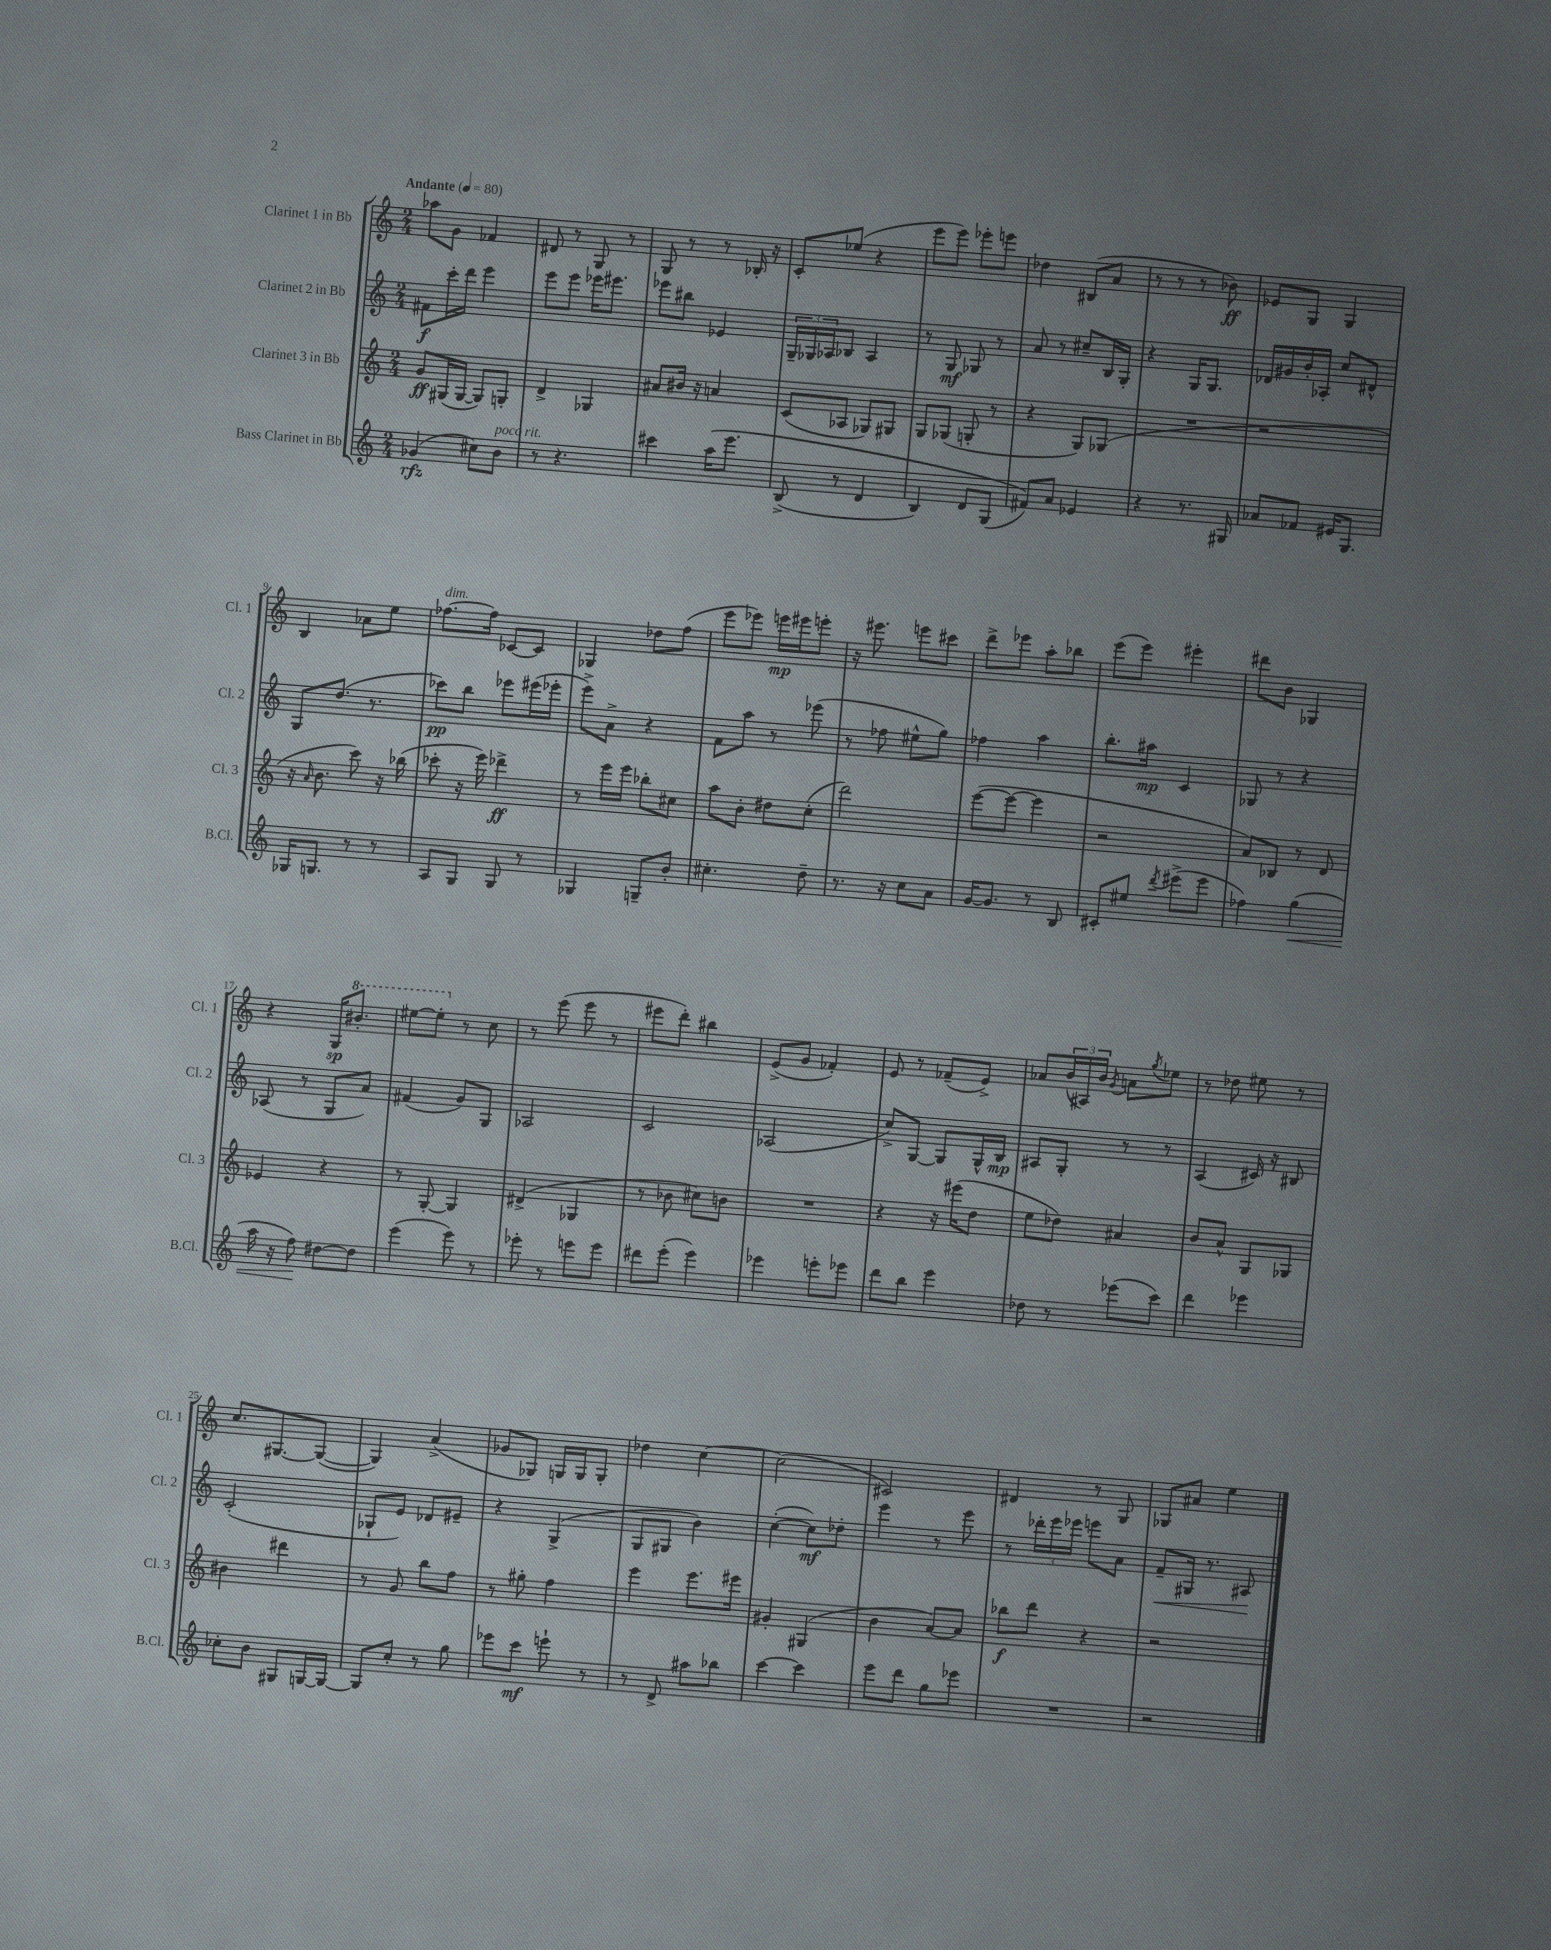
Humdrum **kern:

**kern	**dynam	**kern	**dynam	**kern	**dynam	**kern	**dynam
*part4	*part4	*part3	*part3	*part2	*part2	*part1	*part1
*staff4	*staff4	*staff3	*staff3	*staff2	*staff2	*staff1	*staff1
*I"Bass Clarinet in Bb	*	*I"Clarinet 3 in Bb	*	*I"Clarinet 2 in Bb	*	*I"Clarinet 1 in Bb	*
*I'B.Cl.	*	*I'Cl. 3	*	*I'Cl. 2	*	*I'Cl. 1	*
*clefG2	*	*clefG2	*	*clefG2	*	*clefG2	*
*k[]	*	*k[]	*	*k[]	*	*k[]	*
*M2/4	*	*M2/4	*	*M2/4	*	*M2/4	*
*MM80	*	*MM80	*	*MM80	*	*MM80	*
=1	=1	=1	=1	=1	=1	=1	=1
!	!	!	!	!	!	!LO:TX:a:B:t=Andante	!
(4g-X/	rfz	8g/L	ff	8f#X\L	f	8aa-X\L	.
.	.	(16G#X/L	.	16ccc'\L	.	8g\J	.
.	.	[16G#/JJ	.	16ddd\JJ	.	.	.
8cc#X\L)	.	8G#/L])	.	4eee\	.	4f-X/	.
!LO:TX:a:i:t=poco rit.	!	!	!	!	!	!	!
8b\J	.	8Gn'/J	.	.	.	.	.
=2	=2	=2	=2	=2	=2	=2	=2
8r	.	4d^/	.	8eee\L	.	8d#X/	.
4.r	.	.	.	8eee\J	.	8r	.
.	.	4G-X/	.	16eee-X\KL	.	8G/	.
.	.	.	.	8.eee#X\J	.	.	.
.	.	.	.	.	.	8r	.
=3	=3	=3	=3	=3	=3	=3	=3
4ccc#X\	.	8a#X/L	.	8eee-X\L	.	8G/	.
.	.	16b#X/Jk	.	8bb#X\J	.	8r	.
.	.	16r	.	.	.	.	.
(16aa\KL	.	4an/	.	4e-X/	.	8r	.
8.eee\J	.	.	.	.	.	.	.
.	.	.	.	.	.	16B-X'/	.
.	.	.	.	.	.	16r	.
=4	=4	=4	=4	=4	=4	=4	=4
(8B^/	.	(8c/L	.	24G~/LL	.	8c'/L	.
.	.	.	.	24G-X/	.	.	.
.	.	.	.	24A-X/J	.	.	.
8r	.	8A-X/J	.	8B-X/J	.	(8ee-X/J	.
4d/	.	8G-X/L)	.	4A-/	.	4r	.
.	.	8G#X/J	.	.	.	.	.
=5	=5	=5	=5	=5	=5	=5	=5
4B/)	.	8G/L	.	8r	.	8eee\L	.
.	.	(8G-X/J	.	8G/	mf	8eee\J)	.
8d/L	.	8Gn'/	.	8G-X/	.	8eee-X'\L	.
(8G/J	.	8r	.	8r	.	8eeen\J	.
=6	=6	=6	=6	=6	=6	=6	=6
8f#X/L))	.	4r	.	8a/	.	4dd-X\	.
8a/J	.	.	.	8r	.	.	.
4e-X/	.	8G/L)	.	8cc#X~/L	.	(8B#X/L	.
.	.	(8G-X/J	.	16B/L	.	8a/J	.
.	.	.	.	16G'/JJ	.	.	.
=7	=7	=7	=7	=7	=7	=7	=7
4r	.	2r	.	4r	.	8r	.
.	.	.	.	.	.	8r	.
8.r	.	.	.	16G/KL	.	8r	.
.	.	.	.	8.G/J	.	.	.
.	.	.	.	.	.	8b-X\)	ff
16G#X/	.	.	.	.	.	.	.
=8	=8	=8	=8	=8	=8	=8	=8
8a-X/L	.	2r	.	16d-X/LL	.	8e-X/L	.
.	.	.	.	16g#X/	.	.	.
8f-X/J	.	.	.	16b'/	.	8G/J	.
.	.	.	.	16A-X'/JJ	.	.	.
16e#X/KL	.	.	.	8cc/L	.	4G/	.
8.G/J	.	.	.	.	.	.	.
.	.	.	.	8d#X^^/J	.	.	.
!!LO:LB:g=z
=9	=9	=9	=9	=9	=9	=9	=9
16G-X/KL	.	16r	.	8G/L	.	4B/	.
.	.	16qqa/	.	.	.	.	.
8.Gn/J	.	8.b\	.	.	.	.	.
.	.	.	.	(8.dd/J	.	.	.
8r	.	8ccc\)	.	.	.	8a-X\L	.
.	.	.	.	8.r	.	.	.
8r	.	16r	.	.	.	8ee\J	.
.	.	(16bb-X\	.	.	.	.	.
=10	=10	=10	=10	=10	=10	=10	=10
!	!	!	!	!	!	!LO:TX:a:i:t=dim.	!
8A/L	.	8ccc-X'\	.	8ccc-X\L)	pp	[8.ff-X\L	.
8G/J	.	16r	.	8bb\J	.	.	.
.	.	16eee\)	.	.	.	16ff-\Jk]	.
8G/	.	4ddd-X^\	ff	8eee-X\L	.	[8c-X/L	.
8r	.	.	.	(16eee#X\L	.	8c-/J]	.
.	.	.	.	16eee-X'\JJ	.	.	.
=11	=11	=11	=11	=11	=11	=11	=11
4G-X/	.	8r	.	8eee^\L)	.	4G-X/	.
.	.	16eee\LL	.	8a^\J	.	.	.
.	.	16eee\JJ	.	.	.	.	.
8Gn~/L	.	8bb-X'\L	.	4r	.	8dd-X\L	.
8b'/J	.	8cc#X\J	.	.	.	(8ff\J	.
=12	=12	=12	=12	=12	=12	=12	=12
4.cc#X'\	.	8aa\L	.	8f\L	.	8eee\L	.
.	.	8b'\J	.	8aa\J	.	8eee-X\J)	.
.	.	8dd#X\L	.	8r	.	16eeen\LL	mp
.	.	.	.	.	.	16eee#X\J	.
8dd~\	.	(8cc'\J	.	(8eee-X\	.	8eeen'\J	.
=13	=13	=13	=13	=13	=13	=13	=13
8.r	.	2ddd\)	.	8r	.	16r	.
.	.	.	.	.	.	8.eee#X\	.
.	.	.	.	8ff-X\	.	.	.
16r	.	.	.	.	.	.	.
8cc\L	.	.	.	8ee#X^^\L	.	8eeen\L	.
8a\J	.	.	.	8gg\J)	.	8ccc#X\J	.
=14	=14	=14	=14	=14	=14	=14	=14
[16g/KL	.	([8eee\L	.	4ff-X\	.	8ddd^\L	.
8.g/J]	.	.	.	.	.	.	.
.	.	8eee\J_	.	.	.	8eee-X\J	.
8r	.	4eee\]	.	4aa\	.	8aa'\L	.
8B/	.	.	.	.	.	8bb-X\J	.
=15	=15	=15	=15	=15	=15	=15	=15
8c#X'/L	.	2r	.	8.bb'\L	.	(8eee\L	.
8ee#X/J	.	.	.	.	.	8eee\J)	.
.	.	.	.	16aa#X\Jk	mp	.	.
8qddd/	.	.	.	.	.	.	.
(8eee#X^\L	.	.	.	4c/	.	4eee#X'\	.
8eee#\J	.	.	.	.	.	.	.
=16	=16	=16	=16	=16	=16	=16	=16
4ff-X\)	.	8a/L)	.	8G-X/	.	8ddd#X\L	.
.	.	8B-X/J	.	8r	.	8b\J	.
!	!LO:HP:b	!	!	!	!	!	!
(4gg\	<	8r	.	4r	.	4G-X/	.
.	.	8d/	.	.	.	.	.
!!LO:LB:g=z
=17	=17	=17	=17	=17	=17	=17	=17
16aa\	.	4e-X/	.	(8A-X/	.	4r	.
16r	.	.	.	.	.	.	.
8ff\)	.	.	.	8r	.	.	.
[8dd#X\L	[	4r	.	8G/L	.	16G/KL	sp
*	*	*	*	*	*	*8va	*
.	.	.	.	.	.	8.bb#X'/J	.
8dd#\J]	.	.	.	8a/J)	.	.	.
=18	=18	=18	=18	=18	=18	=18	=18
(4eee\	.	8r	.	(4f#X/	.	[8eee#X\L	.
.	.	[8G'/	.	.	.	8eee#'\J]	.
*	*	*	*	*	*	*X8va	*
8eee\)	.	4G/]	.	8g/L)	.	8r	.
8r	.	.	.	8G/J	.	8cc\	.
=19	=19	=19	=19	=19	=19	=19	=19
8eee-X'\	.	(4d#X^/	.	2A-X/	.	8r	.
8r	.	.	.	.	.	(8eee\	.
8eeen\L	.	4G-X/	.	.	.	8eee\	.
8eee\J	.	.	.	.	.	8r	.
=20	=20	=20	=20	=20	=20	=20	=20
8ddd#X\L	.	8r	.	2c/	.	8eee#X\L	.
(8eee'\J	.	8b-X\	.	.	.	8ddd'\J)	.
4eee\)	.	8cc#X\L)	.	.	.	4bb#X\	.
.	.	8bn\J	.	.	.	.	.
=21	=21	=21	=21	=21	=21	=21	=21
4eee-X\	.	2r	.	(2A-X/	.	(8e^/L	.
.	.	.	.	.	.	8g/J	.
8eeen'\L	.	.	.	.	.	4f-X'/)	.
8eee-X\J	.	.	.	.	.	.	.
=22	=22	=22	=22	=22	=22	=22	=22
8ddd\L	.	4r	.	8cc^/L)	.	8e/	.
8bb\J	.	.	.	[8G/J	.	8r	.
4eee\	.	16r	.	8G/L]	.	(8f-X~/L	.
.	.	(16eee#X\KL	.	.	.	.	.
.	.	8dd\J	.	16G^^/L	.	8e^/J)	.
.	.	.	.	16B/JJ	mp	.	.
=23	=23	=23	=23	=23	=23	=23	=23
8dd-X\	.	8ee\L	.	8A#X/L	.	8a-X/L	.
8r	.	8dd-X\J)	.	8G'/J	.	(24b/L	.
.	.	.	.	.	.	24A#X/)	.
.	.	.	.	.	.	24b/JJ	.
.	.	.	.	.	.	8qg/	.
(8eee-X\L	.	4a#X/	.	8r	.	8an\L	.
.	.	.	.	.	.	8qgg/	.
8ccc\J)	.	.	.	8r	.	8ee-X\J	.
=24	=24	=24	=24	=24	=24	=24	=24
4ddd\	.	8b/L	.	(4A/	.	8r	.
.	.	8a^^/J	.	.	.	8dd-X\	.
4eee-X\	.	8G/L	.	16c#X/)	.	8ee#X\	.
.	.	.	.	16r	.	.	.
.	.	8G-X/J	.	8B#X/	.	8r	.
!!LO:LB:g=z
=25	=25	=25	=25	=25	=25	=25	=25
8cc-X'\L	.	4b#X\	.	(2c'/	.	8.cc/L	.
8b\J	.	.	.	.	.	.	.
.	.	.	.	.	.	[8.G#X/	.
8G#X/L	.	4ddd#X\	.	.	.	.	.
[16Gn/L	.	.	.	.	.	(8G#/J_	.
16G/JJ_	.	.	.	.	.	.	.
=26	=26	=26	=26	=26	=26	=26	=26
8G/L]	.	8r	.	8G-X`/L	.	4G#/])	.
8cc'/J	.	8g/	.	8e/J)	.	.	.
8r	.	8bb\L	.	8d-X/L	.	(4a^/	.
8gg\	.	8ff\J	.	8e#X~/J	.	.	.
=27	=27	=27	=27	=27	=27	=27	=27
8eee-X\L	.	8r	.	4r	.	8g-X/L	.
8ccc\J	mf	8gg#X'\	.	.	.	8G-X/J)	.
8eeen`\	.	4ff\	.	(4G^/	.	16Gn/LL	.
.	.	.	.	.	.	16G/J	.
8r	.	.	.	.	.	8G'/J	.
=28	=28	=28	=28	=28	=28	=28	=28
8r	.	4eee\	.	8G/L	.	4dd-X\	.
8d^/	.	.	.	8G#X/J	.	.	.
8aa#X\L	.	8.eee\L	.	4b\)	.	[4cc\	.
8bb-X\J	.	.	.	.	.	.	.
.	.	16eee#X\Jk	.	.	.	.	.
=29	=29	=29	=29	=29	=29	=29	=29
[4ccc\	.	4g#X'/	.	([4cc'\	.	(2cc\]	.
4ccc\]	.	(4G#X/	.	8cc\L])	mf	.	.
.	.	.	.	8dd-X'\J	.	.	.
=30	=30	=30	=30	=30	=30	=30	=30
8eee\L	.	4b\	.	4eee\	.	2c#X/)	.
8ddd\J	.	.	.	.	.	.	.
8gg\L	.	[8a/L)	.	8r	.	.	.
8eee-X\J	.	8a/J]	.	8eee\	.	.	.
=31	=31	=31	=31	=31	=31	=31	=31
2r	.	8bb-X\L	f	8r	.	4d#X/	.
.	.	8ddd\J	.	24ddd-X'\LL	.	.	.
.	.	.	.	24eee\	.	.	.
.	.	.	.	24eee-X\JJ	.	.	.
.	.	4r	.	8eeen\L	.	8r	.
.	.	.	.	8a\J	.	8G/	.
=32	=32	=32	=32	=32	=32	=32	=32
!	!	!	!	!	!LO:HP:b	!	!
2r	.	2r	.	8f~/L	<	8G-X/L	.
.	.	.	.	16G#X/Jk	.	8a#X/J	.
.	.	.	.	8.r	.	.	.
.	.	.	.	.	.	4ee\	.
.	.	.	.	8A#X/	.	.	.
.	.	.	.	.	[	.	.
==	==	==	==	==	==	==	==
*-	*-	*-	*-	*-	*-	*-	*-
